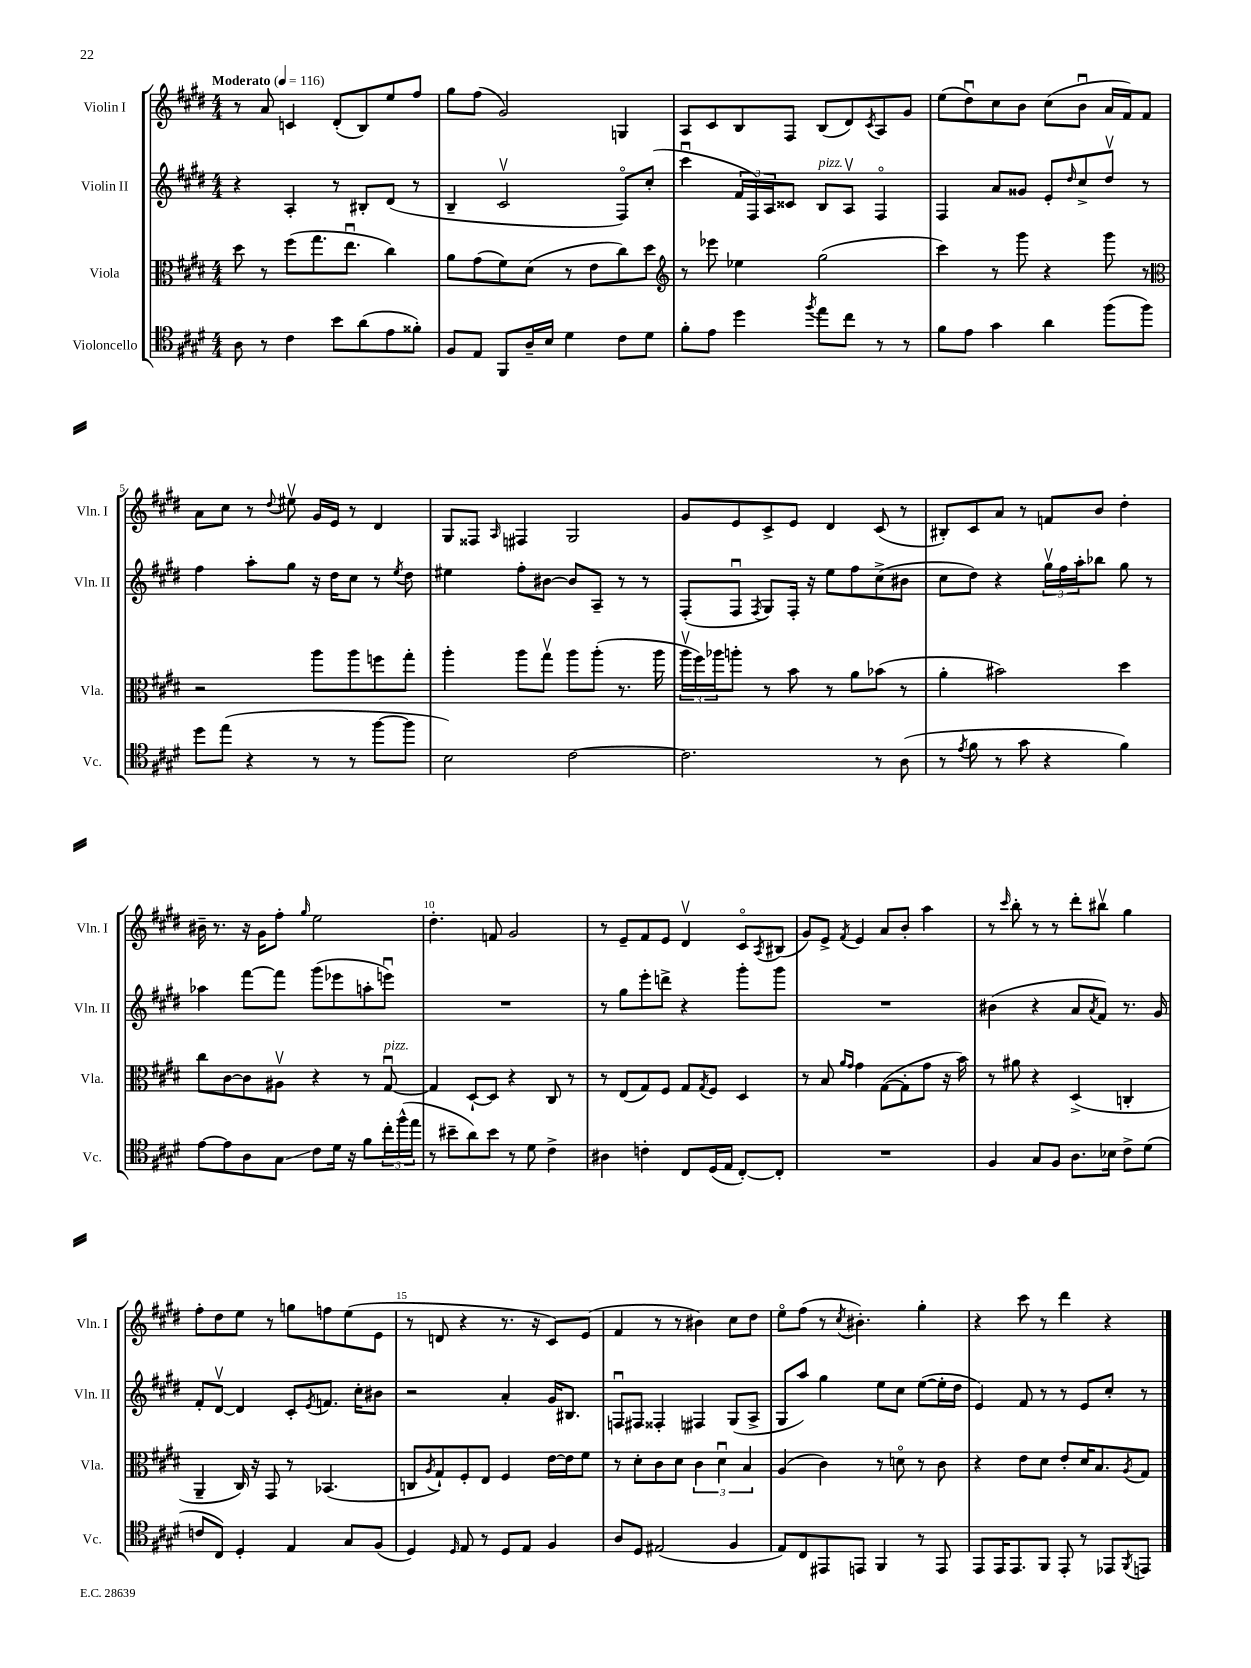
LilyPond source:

<<
\new StaffGroup <<
\new Staff = "s0" \with { instrumentName = "Violin I" shortInstrumentName = "Vln. I" } {
    \clef treble \key e \major \numericTimeSignature \time 4/4 \tempo "Moderato" 4 = 116
    r8 a'8 c'4 dis'8-.( b8) e''8 fis''8 |
    gis''8 fis''8( gis'2) g4 |
    a8 cis'8 b8 fis8 b8( dis'8) \acciaccatura { cis'8 } a8 gis'8 |
    e''8( dis''8\downbow) cis''8 b'8 cis''8( b'8\downbow a'16 fis'16) fis'8 |
    a'8 cis''8 r8 \appoggiatura { dis''8 } eis''8\upbow gis'16 e'16 r8 dis'4 |
    gis8 fisis8 \grace { a16 } fis4 gis2 |
    gis'8 e'8 cis'8-> e'8 dis'4 cis'8( r8 |
    bis8-.) cis'8 a'8 r8 f'8 b'8 dis''4-. |
    bis'16-- r8. r16 gis'16 fis''8-. \grace { gis''16 } e''2 |
    dis''4.-. f'8 gis'2 |
    r8 e'8-- fis'8 e'8 dis'4\upbow cis'8\flageolet \acciaccatura { a8 } bis8( |
    gis'8) e'8-> \acciaccatura { fis'8 } e'4 a'8 b'8-. a''4 |
    r8 \grace { cis'''16 } b''8-. r8 r8 dis'''8-. bis''8\upbow gis''4 |
    fis''8-. dis''8 e''8 r8 g''8 f''8 e''8( e'8 |
    r8 d'8 r4 r8. r16 cis'8) e'8( |
    fis'4 r8 r8 bis'4) cis''8 dis''8 |
    e''8\flageolet fis''8( r8 \acciaccatura { cis''8 } bis'4.-.) gis''4-. |
    r4 cis'''8 r8 dis'''4 r4 \bar "|." |
}
\new Staff = "s1" \with { instrumentName = "Violin II" shortInstrumentName = "Vln. II" } {
    \clef treble \key e \major \numericTimeSignature \time 4/4
    r4 a4-. r8 bis8-. dis'8( r8 |
    b4-- cis'2\upbow fis8\flageolet) cis''8-.( |
    cis'''4\downbow \tuplet 3/2 { fis'16 fis16) a16 } cisis'8 b8^\markup { \italic "pizz." } a8\upbow fis4\flageolet |
    fis4 a'8 gisis'8 e'8-. \grace { dis''16 } cis''8-> dis''8\upbow r8 |
    fis''4 a''8-. gis''8 r16 dis''16 cis''8 r8 \acciaccatura { e''8 } dis''8 |
    eis''4 fis''8-. bis'8~ bis'8 a8-- r8 r8 |
    fis8-.( fis8\downbow \acciaccatura { fis8 } gis8) fis16-. r16 e''8 fis''8 cis''8->( bis'8 |
    cis''8 dis''8) r4 \tuplet 3/2 { gis''16\upbow fis''16 a''16-. } bes''8 gis''8 r8 |
    aes''4 fis'''8~ fis'''8 gis'''8( ees'''8 a''8-. e'''8\downbow) |
    R1 |
    r8 gis''8 e'''8-. d'''8-> r4 gis'''8-. gis'''8 |
    R1 |
    bis'4( r4 a'8 \acciaccatura { a'8 } fis'8) r8. gis'16 |
    fis'8-. dis'8~\upbow dis'4 cis'8-. \acciaccatura { e'8 } f'8. cis''16-. bis'8 |
    r2 a'4-. gis'16 bis8. |
    f8\downbow fis8 fisis4-. fis4 gis8( a8-> |
    gis8 a''8) gis''4 e''8 cis''8 e''8~( e''16-. dis''16 |
    e'4) fis'8 r8 r8 e'8 cis''8-. r8 \bar "|." |
}
\new Staff = "s2" \with { instrumentName = "Viola" shortInstrumentName = "Vla." } {
    \clef alto \key e \major \numericTimeSignature \time 4/4
    dis''8 r8 fis''8( gis''8. e''8.\downbow cis''4) |
    a'8 gis'8( fis'8) dis'8( r8 e'8 cis''8) dis''8 |
    \clef treble r8 ees'''8 ees''4 gis''2( |
    cis'''4) r8 gis'''8 r4 gis'''8 r8 |
    \clef alto r2 a''8 a''8 f''8 gis''8-. |
    a''4-. a''8 gis''8\upbow a''8 a''8-.( r8. a''16 |
    \tuplet 3/2 { a''16\upbow fis''16) aes''16 } a''8-. r8 b'8 r8 a'8 bes'8( r8 |
    a'4-. bis'2) dis''4 |
    cis''8 cis'8~ cis'8 ais8\upbow r4 r8 gis8~\downbow^\markup { \italic "pizz." } |
    gis4 dis8~-! dis8 r4 cis8 r8 |
    r8 e8( gis8) fis8 gis8 \acciaccatura { gis8 } fis8 dis4 |
    r8 b8 \grace { a'16 gis'16 } gis'4 gis8~( gis8-. gis'8 r16 b'16) |
    r8 ais'8 r4 dis4->( c4-. |
    a,4-- cis16) r16 gis,8 r8 bes,4.( |
    c8 \acciaccatura { a8 } gis8-!) fis8-. e8 fis4 e'16~ e'16 fis'8 |
    r8 dis'8-. cis'8 dis'8 \tuplet 3/2 { cis'4 dis'4\downbow b4 } |
    a4( cis'4) r8 d'8\flageolet r8 cis'8 |
    r4 e'8 dis'8 e'8-. dis'16 b8. \acciaccatura { a8 } gis8 \bar "|." |
}
\new Staff = "s3" \with { instrumentName = "Violoncello" shortInstrumentName = "Vc." } {
    \clef tenor \key e \major \numericTimeSignature \time 4/4
    a8 r8 cis'4 b'8 a'8( e'8 fisis'8-.) |
    fis8 e8 fis,8 a16-- b16 dis'4 cis'8 dis'8 |
    fis'8-. e'8 dis''4 \acciaccatura { fis''8 } e''8 cis''8 r8 r8 |
    fis'8 e'8 gis'4 a'4 fis''8( fis''8) |
    dis''8 e''8( r4 r8 r8 fis''8~ fis''8 |
    b2) cis'2~ |
    cis'2. r8 a8( |
    r8 \acciaccatura { e'8 } fis'8 r8 gis'8 r4 fis'4) |
    e'8~ e'8 a8 gis8\glissando cis'8 dis'16 r16 fis'8 \tuplet 3/2 { cis''16-. fis''16-^( e''16 } |
    r8 bis'8-- a'8) bis'8 r8 dis'8 cis'4-> |
    ais4 c'4-. cis8 dis16( e16 cis8~-.) cis8-. |
    R1 |
    fis4 gis8 fis8 a8. bes16 cis'8-> dis'8( |
    c'8 cis8) dis4-. e4 gis8 fis8( |
    dis4) \grace { dis16 } e8 r8 dis8 e8 fis4 |
    a8 dis8 eis2( fis4 |
    e8) cis8 eis,8 e,8 fis,4 r8 e,8 |
    e,8 e,16 e,8. fis,8 e,8-. r8 ees,8 \acciaccatura { fis,8 } e,8 \bar "|." |
}
>>
>>
\layout { \context { \Score \override BarNumber.break-visibility = ##(#f #t #t) barNumberVisibility = #(every-nth-bar-number-visible 5) } }
